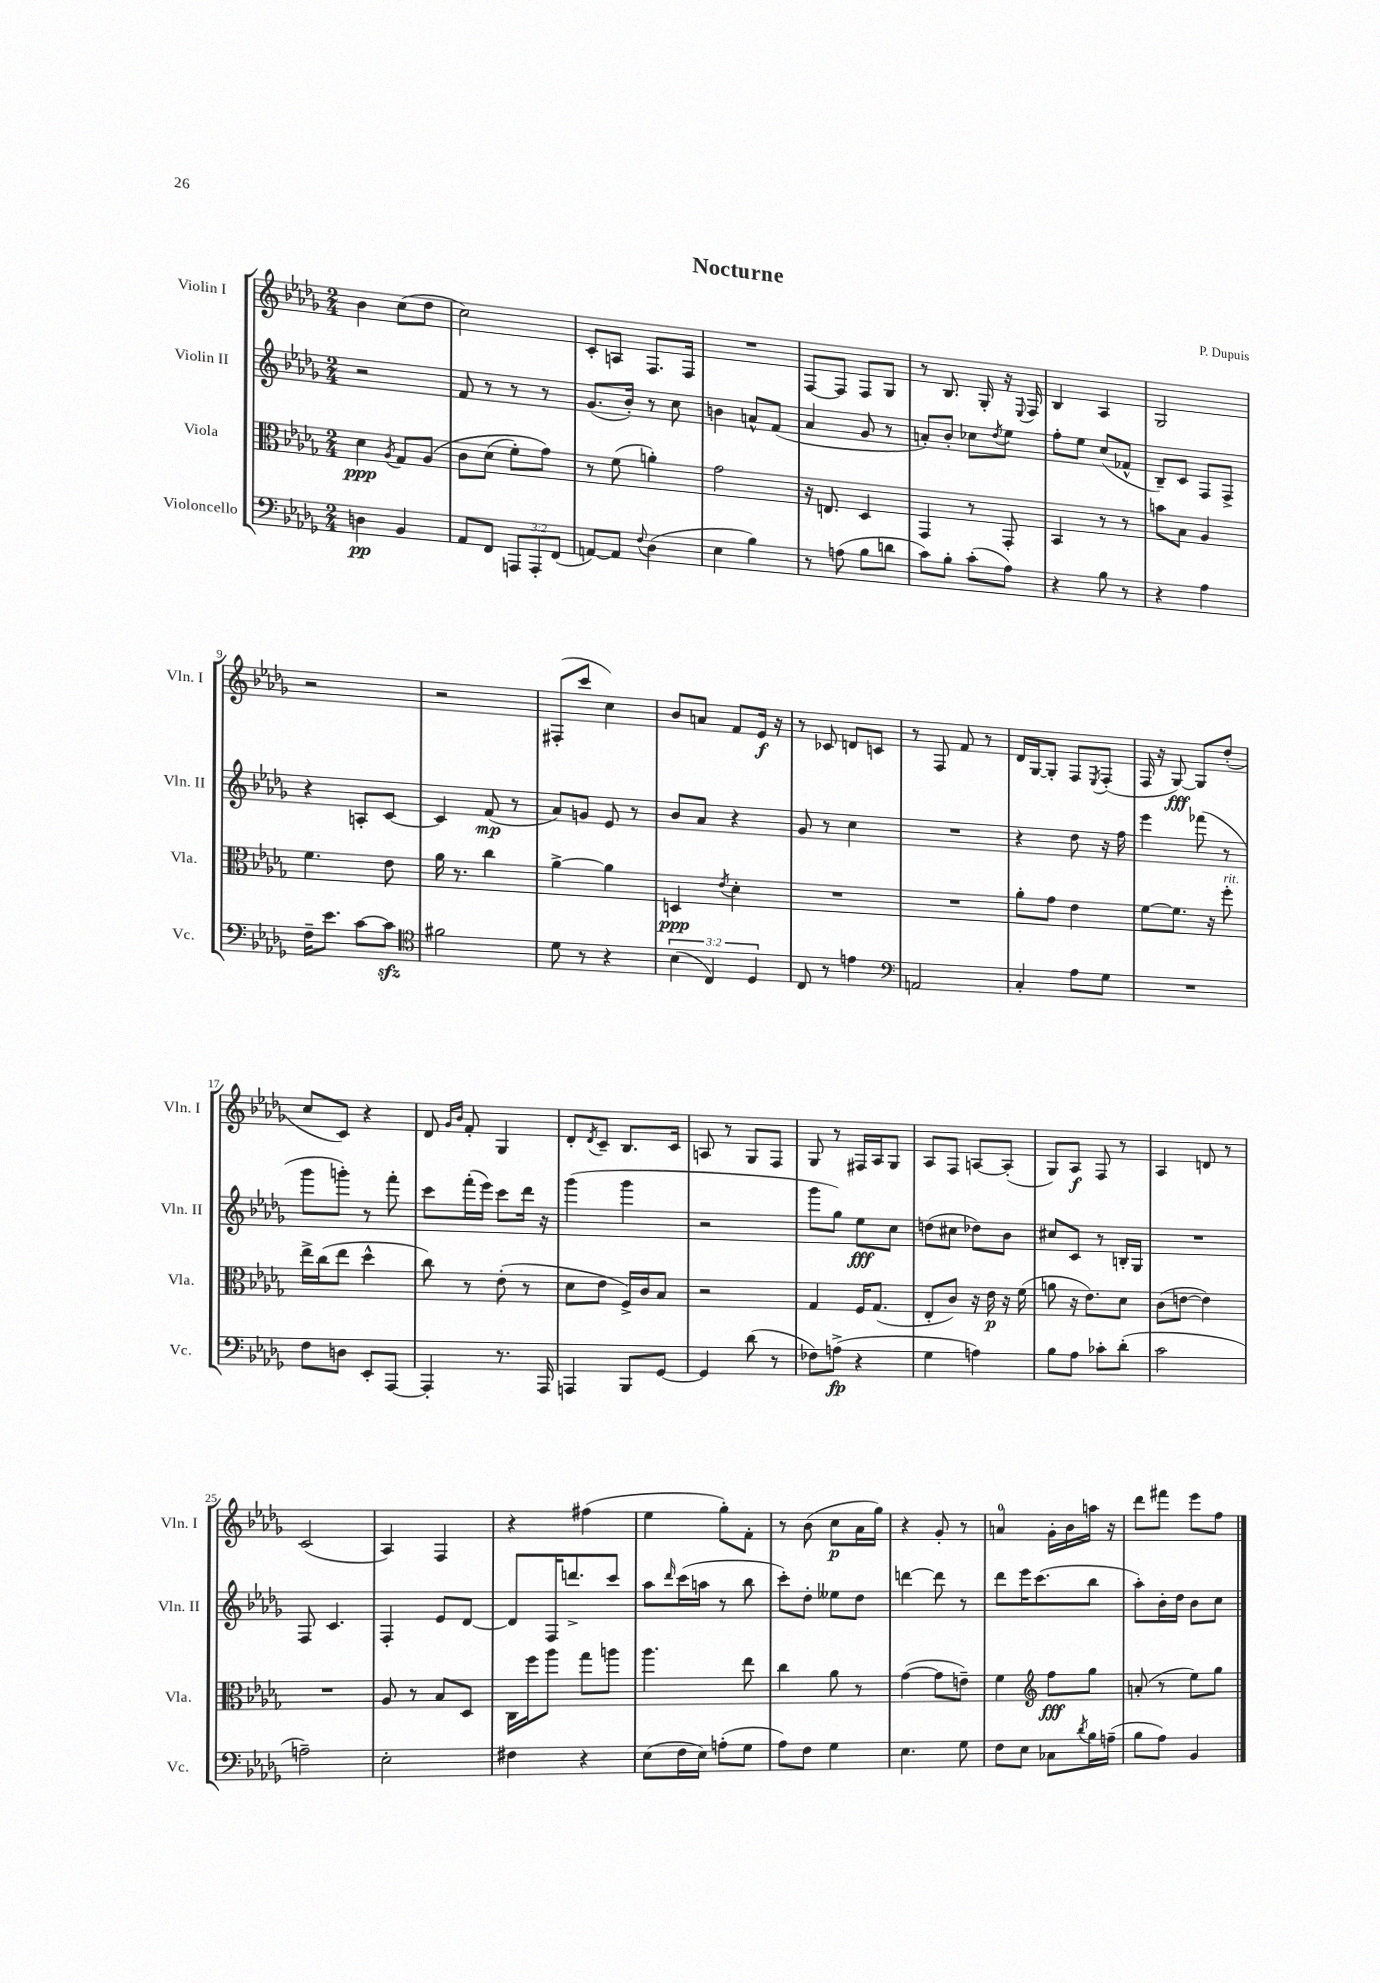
\header { title = "Nocturne" composer = "P. Dupuis" }
<<
\new StaffGroup <<
\new Staff = "s0" \with { instrumentName = "Violin I" shortInstrumentName = "Vln. I" } {
    \clef treble \key des \major \numericTimeSignature \time 2/4
    bes'4 c''8( des''8 |
    c''2) |
    c'8-. a8 f8. f16 |
    R2 |
    f8~ f8 f8 ges8 |
    r8 bes8. ges16-. r16 \appoggiatura { ees8 } f16 |
    bes4 aes4 |
    ges2 |
    r2 |
    r2 |
    fis8-.( c'''8 c''4) |
    bes'8 a'8 f'8 ees'16\f r16 |
    r8 ces'8 d'8 c'8 |
    r8 f8 f'8 r8 |
    des'16 ges16~ ges8-. f8 \acciaccatura { ees8 } f8-.( |
    f16 r16 ges8~\fff) ges8 des''8-.( |
    c''8 c'8) r4 |
    des'8 \grace { ges'16 bes'16 } f'8-. ges4 |
    des'8-. \acciaccatura { des'8 } c'8-- bes8. c'16 |
    a8 r8 ges8 f8 |
    ges8 r8 fis16 aes16 ges8 |
    aes8 f8 a8~ a8-.( |
    ges8) aes8\f f8 r8 |
    aes4 d'8 r8 |
    c'2( |
    aes4) f4 |
    r4 fis''4( |
    ees''4 ges''8-.) f'8-. |
    r8 bes'8( c''8\p aes'16 ges''16) |
    r4 ges'8-. r8 |
    a'4-0 ges'16-. bes'16 a''16 r16 |
    des'''8 fis'''8 ees'''8 f''8 \bar "|." |
}
\new Staff = "s1" \with { instrumentName = "Violin II" shortInstrumentName = "Vln. II" } {
    \clef treble \key des \major \numericTimeSignature \time 2/4
    r2 |
    f'8 r8 r8 r8 |
    ges'8.( bes'16-.) r8 c''8 |
    b'4 a'8-^ f'8( |
    aes'4 ges'8 r8 |
    a'8-.) bes'8-. ces''8 \acciaccatura { des''8 } ees''8 |
    f''8-. ees''8 c''8( fes'8-^ |
    bes8--) c'8 f8 f8-> |
    r4 a8-. c'8~ |
    c'4 f'8\mp( r8 |
    aes'8) g'8 ees'8 r8 |
    bes'8 aes'8 r4 |
    ges'8 r8 c''4 |
    R2 |
    r4 des''8 r16 f''16 |
    ees'''4 fes'''8( r8 |
    ges'''8 g'''8-.) r8 f'''8-. |
    c'''8 f'''16-.( ees'''16) c'''8 des'''16 r16 |
    ges'''4( ges'''4 |
    r2 |
    ges'''8 ges''8) ees''8\fff c''8 |
    d''8( cis''8 des''8) bes'8 |
    cis''8 c'8 r8 b16-. ges16 |
    R2 |
    f8 c'4. |
    f4-. ees'8 des'8~ |
    des'8 f16 d'''8.-> c'''8 |
    aes''8 \grace { des'''16 } c'''16( a''16 r8 bes''8 |
    c'''8-.) des''8-. eeses''8 des''8 |
    d'''4~ d'''8 r8 |
    des'''8 ees'''16 c'''8.( bes''8 |
    aes''8-.) bes'16-. des''16 bes'8 c''8 \bar "|." |
}
\new Staff = "s2" \with { instrumentName = "Viola" shortInstrumentName = "Vla." } {
    \clef alto \key des \major \numericTimeSignature \time 2/4
    des'4\ppp \acciaccatura { aes8 } ges8 aes8\( |
    c'8 des'8( f'8-.) ges'8\) |
    r8 f'8( a'4-.) |
    ges'2 |
    r16 e8. des4 |
    ges,4 r8 ges,8-. |
    bes,4 r8 r8 |
    b'8 bes8 aes4 |
    f'4. ees'8 |
    aes'16 r8. c''4 |
    aes'4~-> aes'4 |
    d4\ppp \acciaccatura { ees'8 } des'4-. |
    R2 |
    R2 |
    aes'8-. ges'8 ees'4 |
    f'8~ f'8. r16 f''8-.^\markup { \italic "rit." } |
    ees''16-> c''16( ees''8 des''4-^ |
    c''8) r8 ees'8-.( r8 |
    des'8 ees'8 f16->) c'16 bes8 |
    r2 |
    ges4 f16 ges8.( |
    ees8-. c'8) r16 ees'16\p r16 f'16( |
    a'8 r16 ees'8.) des'8 |
    c'8( e'8~ e'4) |
    R2 |
    aes8 r8 bes8 des8 |
    c16 f''16 aes''8 ges''8 a''8 |
    aes''4. ees''8 |
    c''4 aes'8 r8 |
    ges'4~( ges'8 e'8--) |
    f'4 \clef treble f''8\fff ges''8 |
    a'8-.( r8 ees''8) ges''8 \bar "|." |
}
\new Staff = "s3" \with { instrumentName = "Violoncello" shortInstrumentName = "Vc." } {
    \clef bass \key des \major \numericTimeSignature \time 2/4 \override Staff.TupletNumber.text = #tuplet-number::calc-fraction-text
    d4\pp bes,4 |
    aes,8 f,8 \tuplet 3/2 { a,,8 a,,8-. f,8( } |
    a,8~) a,8 \appoggiatura { f8 } des4( |
    ees4 bes4) |
    r8 a8( bes8 d'8 |
    c'8) bes8-. c'8-.( aes8) |
    r4 bes8 r8 |
    r4 aes4 |
    f16-- ees'8. c'8~ c'8\sfz |
    \clef tenor fis'2 |
    des'8 r8 r4 |
    \tuplet 3/2 { bes4( c4) des4 } |
    c8 r8 e'4 |
    \clef bass a,2 |
    c4-. aes8 ges8 |
    R2 |
    f8 d8 ees,8-. aes,,8~ |
    aes,,4-. r8. aes,,16 |
    a,,4 bes,,8 ges,8~ |
    ges,4 des'8( r8 |
    fes8) a8->\fp( r4 |
    ges4 a4) |
    bes8 aes8 ces'8-. des'8-.( |
    c'2 |
    a2--) |
    ees2-. |
    fis4 r4 |
    ees8( f16 ees16) a8-.( ges8 |
    aes8) f8 ges4 |
    ees4. ges8 |
    f8 ees8 ces8 \acciaccatura { des'8 } bes16 a16--( |
    bes8 aes8) bes,4 \bar "|." |
}
>>
>>
